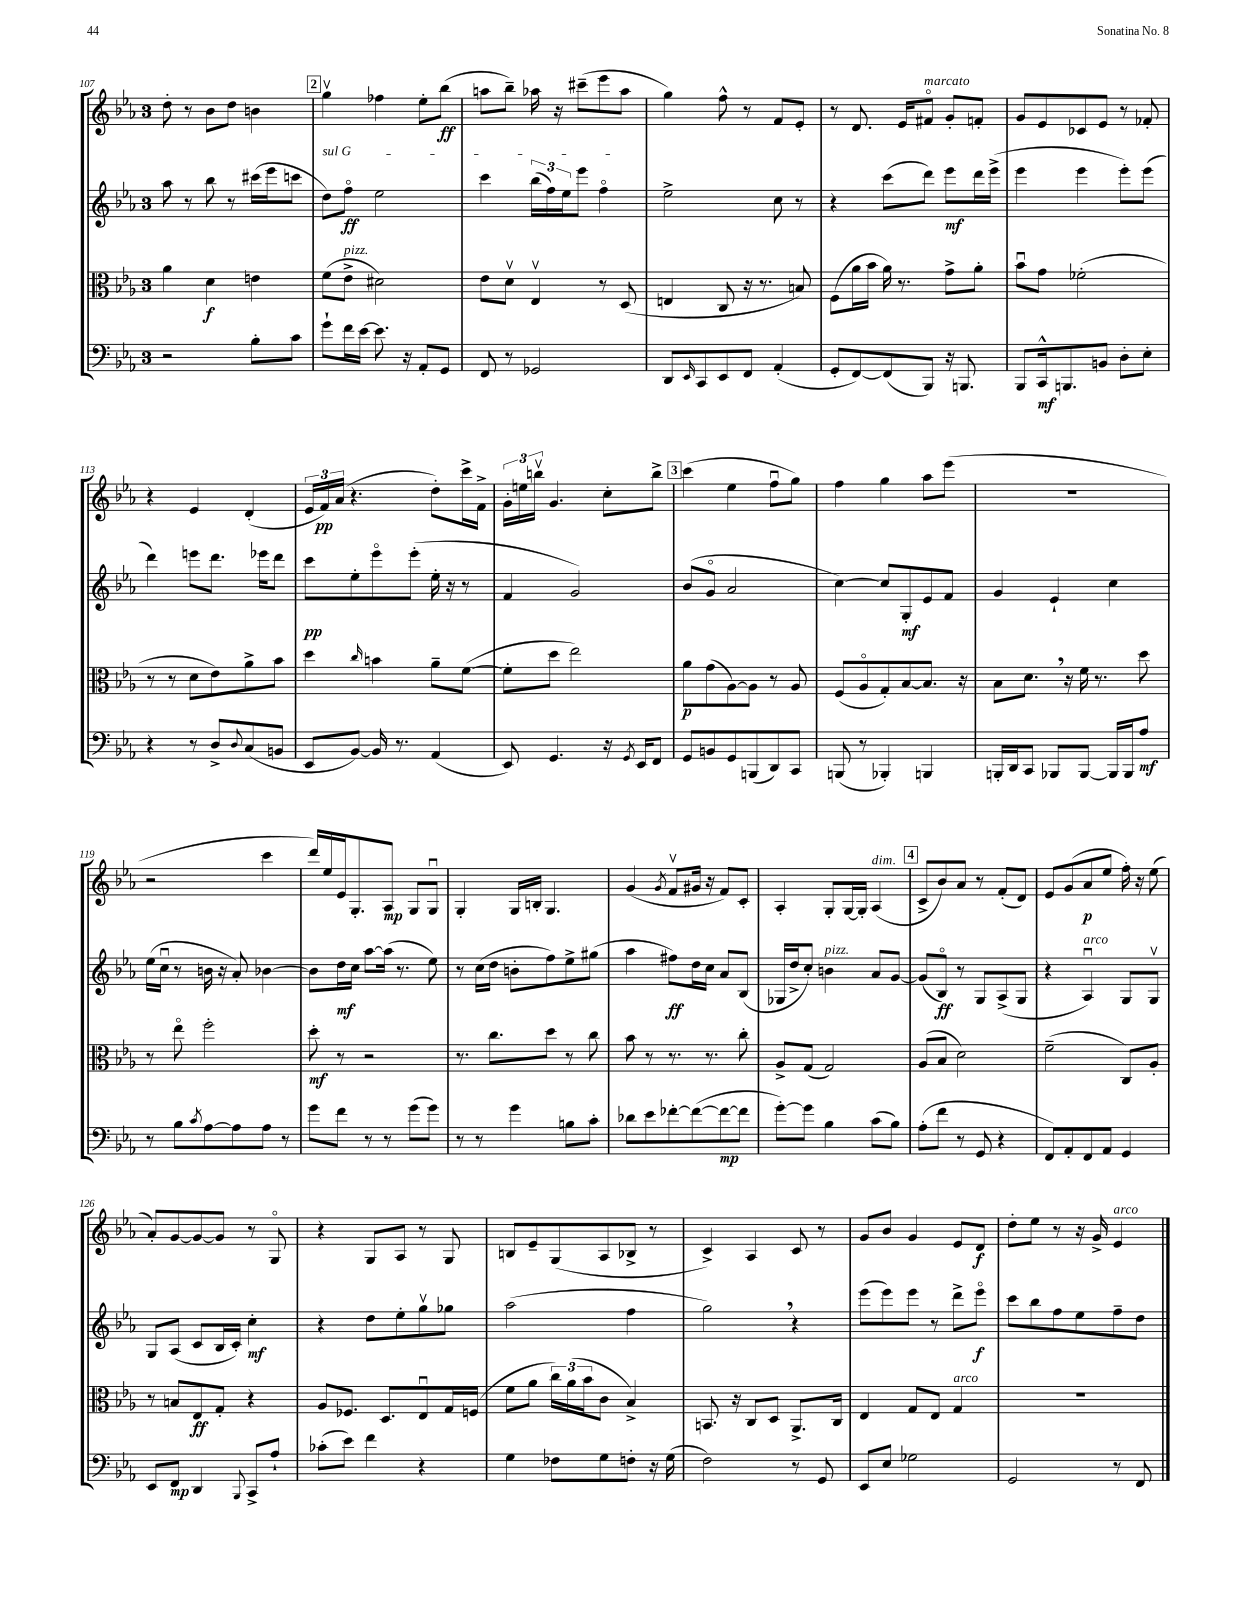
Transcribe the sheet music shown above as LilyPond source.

<<
\new StaffGroup <<
\new Staff = "s0" {
    \clef treble \key ees \major \once \override Staff.TimeSignature.style = #'single-digit \time 3/4
    d''8-. r8 bes'8 d''8 b'4 |
    \mark \markup { \box "2" } g''4\upbow fes''4 ees''8-. bes''8\ff( |
    a''8 bes''8--) aes''16 r16 cis'''8--( ees'''8 aes''8 |
    g''4) f''8-^ r8 f'8 ees'8-. |
    r8 d'8. ees'16 fis'8\flageolet^\markup { \italic "marcato" } g'8-. f'8-. |
    g'8 ees'8 ces'8 ees'8 r8 fes'8-. |
    r4 ees'4 d'4-.( |
    \tuplet 3/2 { ees'16 f'16\pp) aes'16( } r4. d''8-.) c'''16-> f'16-> |
    \tuplet 3/2 { g'16-. e''16 b''16\upbow } g'4. c''8-. b''8-> |
    \mark \markup { \box "3" } c'''4( ees''4 f''8\downbow g''8) |
    f''4 g''4 aes''8 ees'''8( |
    R2. |
    r2 c'''4 |
    d'''16) ees''16 ees'16 g8.-. aes8\mp g8 g8\downbow |
    g4-. g16 b16-. g4. |
    g'4( \acciaccatura { g'8 } f'8\upbow gis'16 r16 f'8) c'8-. |
    aes4-. g8-. g16~ g16-. aes4^\markup { \italic "dim." }( |
    \mark \markup { \box "4" } c'8-> bes'8) aes'8 r8 f'8-.( d'8) |
    ees'8 g'8( aes'8\p ees''8 f''16-.) r16 ees''8( |
    aes'8-.) g'8~ g'8~ g'8 r8 g8\flageolet |
    r4 g8 aes8 r8 g8 |
    b8 ees'8-- g8( aes8 bes8-> r8 |
    c'4->) aes4 c'8 r8 |
    g'8 bes'8 g'4 ees'8 d'8\f |
    d''8-. ees''8 r8 r16 g'16-> ees'4^\markup { \italic "arco" } \bar "|." |
}
\new Staff = "s1" {
    \clef treble \key ees \major \once \override Staff.TimeSignature.style = #'single-digit \time 3/4
    aes''8 r8 bes''8 r8 cis'''16( ees'''16 c'''8 |
    \mark \markup { \box "2" } \once \override TextSpanner.bound-details.left.text = \markup { \italic "sul G" } d''8\startTextSpan) f''8\flageolet\ff ees''2 |
    c'''4 \tuplet 3/2 { bes''16( f''16) ees''16 } ees'''8 f''4\flageolet\stopTextSpan |
    ees''2-> c''8 r8 |
    r4 c'''8( d'''8) ees'''8\mf d'''16 ees'''16->( |
    ees'''4 ees'''4 ees'''8-.) ees'''8( |
    d'''4) e'''8 d'''8. ees'''16 d'''8 |
    c'''8\pp ees''8-. ees'''8\flageolet ees'''8-.( ees''16-. r16 r8 |
    f'4 g'2) |
    \mark \markup { \box "3" } bes'8( g'8\flageolet aes'2 |
    c''4~) c''8 g8-.\mf ees'8 f'8 |
    g'4 ees'4-! c''4 |
    ees''16( c''16\downbow r8 b'16 r16 aes'8-.) bes'4~ |
    bes'8 d''16\mf c''16 aes''8~ aes''16( r8. ees''8) |
    r8 c''16( d''16 b'8-. f''8) ees''8-> gis''8( |
    aes''4 fis''8\ff) d''16 c''16 aes'8 bes8( |
    ges16 d''16-> c''8-.) b'4^\markup { \italic "pizz." } aes'8 g'8~ |
    \mark \markup { \box "4" } g'8( bes8\flageolet\ff) r8 g8 aes8->( g8 |
    r4 aes4\downbow^\markup { \italic "arco" }) g8 g8\upbow |
    g8 aes8( c'8 bes16 c'16-.) c''4-.\mf |
    r4 d''8 ees''8-. g''8\upbow ges''8 |
    aes''2( f''4 |
    g''2) \breathe r4 |
    ees'''8( ees'''8) ees'''8 r8 d'''8-> ees'''8\flageolet\f |
    c'''8 bes''8 f''8 ees''8 f''8-- d''8 \bar "|." |
}
\new Staff = "s2" {
    \clef alto \key ees \major \once \override Staff.TimeSignature.style = #'single-digit \time 3/4
    aes'4 d'4\f e'4 |
    \mark \markup { \box "2" } f'8( ees'8->^\markup { \italic "pizz." } dis'2) |
    ees'8 d'8\upbow ees4\upbow r8 d8( |
    e4 c8 r16 r8. b8) |
    f8( aes'16 bes'16 aes'16) r8. g'8-> aes'8-. |
    bes'8\downbow g'8 fes'2-.( |
    r8 r8 d'8 ees'8) aes'8-> bes'8 |
    d''4 \grace { c''16 } b'4 aes'8-- f'8~( |
    f'8-. d''8 ees''2) |
    \mark \markup { \box "3" } aes'8\p g'8( aes8~) aes8 r8 aes8 |
    f8( aes8\flageolet g8-.) bes8~ bes8. r16 |
    bes8 d'8. \breathe r16 f'16 r8. d''8 |
    r8 ees''8\flageolet f''2-. |
    d''8-.\mf r8 r2 |
    r8. c''8. d''8 r8 c''8 |
    bes'8 r8 r8. r8. c''8-. |
    aes8-> g8( g2) |
    \mark \markup { \box "4" } aes8( bes8 d'2) |
    f'2--( c8) aes8-. |
    r8 b8 ees8\ff g8-. r4 |
    aes8 fes8. d8. ees8\downbow g16 f16( |
    f'8 aes'8 \tuplet 3/2 { c''16) aes'16( bes'16 } c'8 bes4->) |
    b,8. r16 c8 d8 aes,8.-> c16 |
    ees4 g8 ees8 g4^\markup { \italic "arco" } |
    R2. \bar "|." |
}
\new Staff = "s3" {
    \clef bass \key ees \major \once \override Staff.TimeSignature.style = #'single-digit \time 3/4
    r2 bes8-. c'8 |
    \mark \markup { \box "2" } g'8-! f'16 ees'16~ ees'8. r16 aes,8-. g,8 |
    f,8 r8 ges,2 |
    d,8 \grace { ees,16 } c,8 ees,8 f,8 aes,4-.( |
    g,8-. f,8~) f,8( bes,,8) r16 b,,8. |
    bes,,8 c,16-^\mf b,,8. b,8 d8-. ees8-. |
    r4 r8 d8-> \appoggiatura { d8 } c8( b,8 |
    ees,8 bes,8~) bes,16 r8. aes,4( |
    ees,8) g,4. r16 \acciaccatura { g,8 } ees,16 f,8 |
    \mark \markup { \box "3" } g,8 b,8 g,8 b,,8( d,8) c,8 |
    b,,8( r8 bes,,4-.) b,,4 |
    b,,16-. d,16 c,8 bes,,8 bes,,8~ bes,,16 bes,,16 aes8\mf |
    r8 bes8 \acciaccatura { c'8 } aes8~ aes8 aes8 r8 |
    g'8 f'8 r8 r8 g'8( g'8) |
    r8 r8 g'4 b8 c'8-. |
    des'8 ees'8 fes'8~-. fes'8~( fes'8~\mp fes'8 |
    g'8~-.) g'8 bes4 c'8( bes8) |
    \mark \markup { \box "4" } aes8-.( f'8 r8 g,8 r4 |
    f,8) aes,8-. f,8 aes,8 g,4 |
    ees,8 f,8\mp d,4 \appoggiatura { bes,,8 } c,8-> aes8-! |
    ces'8-.( ees'8) f'4 r4 |
    g4 fes8 g8 f8-. r16 g16( |
    f2) r8 g,8 |
    ees,8 ees8 ges2 |
    g,2 r8 f,8 \bar "|." |
}
>>
>>
\layout { \context { \Score currentBarNumber = #107 } }
